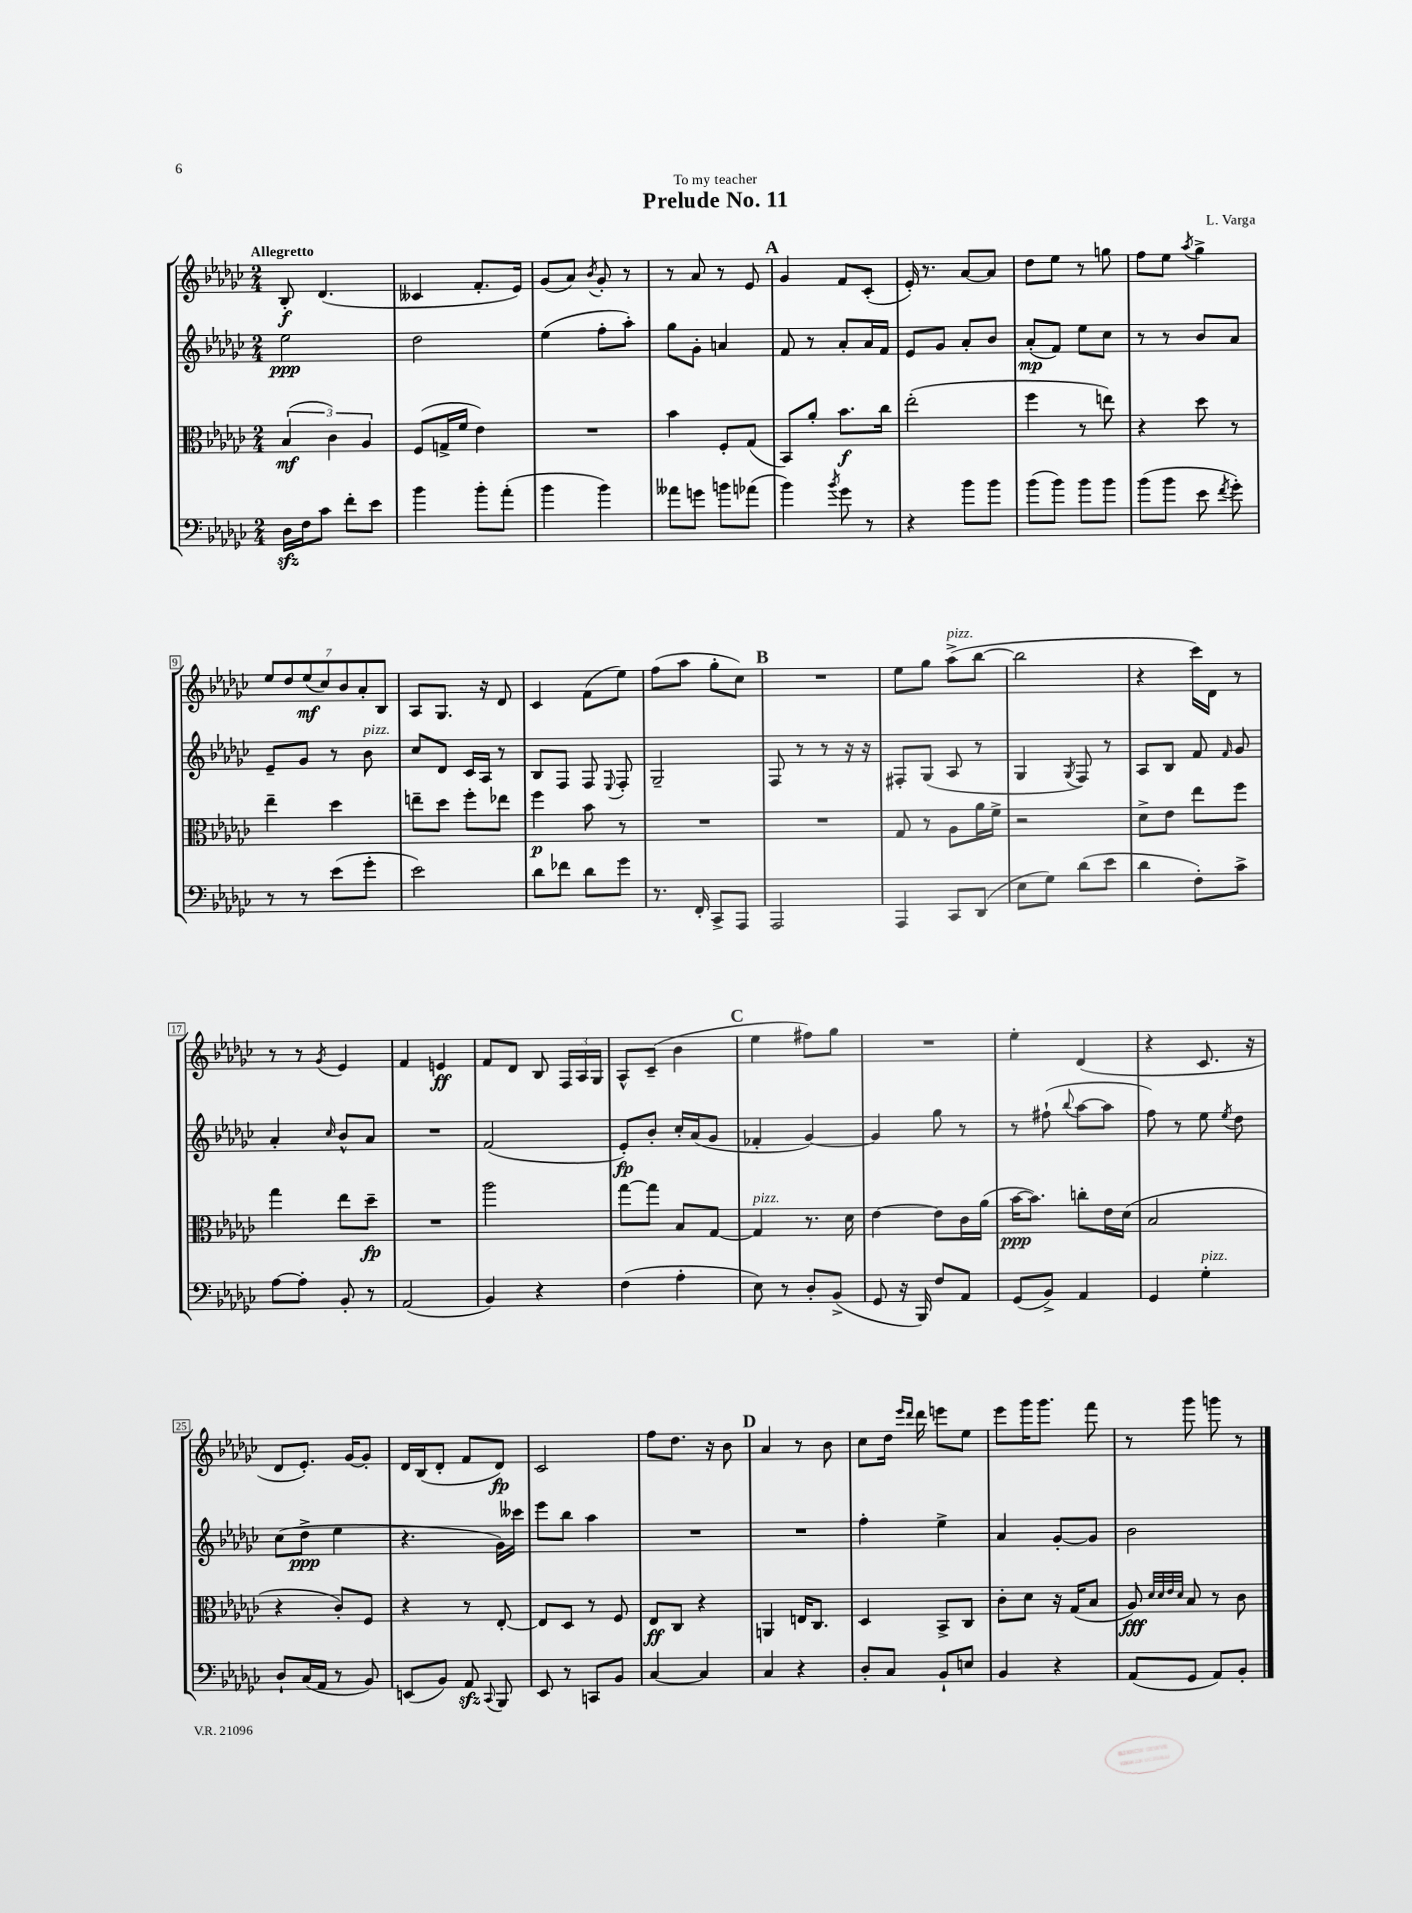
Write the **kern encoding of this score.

**kern	**kern	**kern	**kern
*staff4	*staff3	*staff2	*staff1
*clefF4	*clefC3	*clefG2	*clefG2
*k[b-e-a-d-g-c-]	*k[b-e-a-d-g-c-]	*k[b-e-a-d-g-c-]	*k[b-e-a-d-g-c-]
*M2/4	*M2/4	*M2/4	*M2/4
16D-	(6B-	2ee-	8B-'
16F	.	.	.
8c-	.	.	(4.d-
.	6c-)	.	.
8f'	.	.	.
.	6A-	.	.
8e-	.	.	.
=	=	=	=
4b-	(8F	2dd-	4c--
.	16G^	.	.
.	16f	.	.
8b-'	4e-)	.	8.f'
(8a-'	.	.	.
.	.	.	16e-)
=	=	=	=
4b-	2r	(4ee-	(8g-
.	.	.	8a-)
.	.	.	8qb-
4b-)	.	8ff'	8g-'
.	.	8aa-')	8r
=	=	=	=
8a--	4b-	8gg-	8r
8g	.	8g-'	8a-
8b	8F'	4a	8r
(8a-	(8G-	.	8e-
=	=	=	=
4b-)	8BB-)	8f	4g-
.	8a-'	8r	.
8qb-	.	.	.
8g-	8.b-	8a-'	8f
8r	.	16a-	(8c-'
.	16cc-	16f	.
=	=	=	=
4r	(2ee-'	8e-	16e-')
.	.	.	8.r
.	.	8g-	.
8b-	.	8a-'	[8a-
8b-	.	8b-	8a-]
=	=	=	=
(8b-	4ff	(8a-'	8dd-
8b-)	.	8f)	8ee-
8b-	8r	8ee-	8r
8b-	8ee)	8cc-	8gg
=	=	=	=
(8b-	4r	8r	8ff
8b-	.	8r	8ee-
.	.	.	8qaa-
8e-	8dd-	8b-	4gg-^
8qf	.	.	.
8g-')	8r	8a-	.
=	=	=	=
8r	4ee-~	8e-~	14ee-
.	.	.	14dd-
8r	.	8g-	.
.	.	.	(14ee-
.	.	.	14cc-)
(8e-	4dd-	8r	.
.	.	.	14b-
.	.	.	14a-'
8g-'	.	8b-	.
.	.	.	14B-
=	=	=	=
2e-)	8ee~	8cc-	8A-
.	8dd-	8d-	8.G-
.	8ff'	16c-	.
.	.	16A-	16r
.	8ee-	8r	8d-
=	=	=	=
8d-	4ff	8B-	4c-
8f-	.	8F	.
8d-	8b-	8F	(8f
.	.	8qqE-	.
8g-	8r	8F'	8ee-)
=	=	=	=
8.r	2r	2G-~	(8ff
.	.	.	8aa-
16FF'	.	.	.
8CC-^	.	.	8gg-'
8AAA-	.	.	8cc-)
=	=	=	=
2AAA-	2r	8F	2r
.	.	8r	.
.	.	8r	.
.	.	16r	.
.	.	16r	.
=	=	=	=
4AAA-	8G-	8F#'	8ee-
.	8r	(8G-	8gg-
8CC-	8A-	8A-	(8aa-^
(8DD-	16a-	8r	[8bb-
.	16f^	.	.
=	=	=	=
8E-	2r	4G-	2bb-]
8G-)	.	.	.
.	.	8qG-	.
(8d-	.	8F)	.
8e-	.	8r	.
=	=	=	=
4d-	8d-^	8A-	4r
.	8e-	8B-	.
8F')	8ee-	8f	16ccc-)
.	.	.	16d-
.	.	16qqf	.
8c-^	8ff	8g-	8r
=	=	=	=
[8A-	4gg-	4a-'	8r
8A-']	.	.	8r
.	.	16qqcc-	8qg-
8BB-'	8ee-	8b-^^	4e-
8r	8dd-~	8a-	.
=	=	=	=
(2AA-	2r	2r	4f
.	.	.	4e
=	=	=	=
4BB-)	2aa-	(2f	8f
.	.	.	8d-
4r	.	.	8B-
.	.	.	24F
.	.	.	24A-
.	.	.	24G-
=	=	=	=
(4F	[8gg-	8e-')	8A-^^
.	8gg-]	8b-'	(8c-~
4A-'	8B-	16cc-'	4b-
.	.	(16a-	.
.	[8G-	8g-	.
=	=	=	=
8E-)	4G-]	4f-'	4ee-
8r	.	.	.
8D-'	8.r	[4g-)	8ff#)
(8BB-^	.	.	8gg-
.	16d-	.	.
=	=	=	=
8GG-	[4e-	4g-]	2r
16r	.	.	.
16BBB-)	.	.	.
8F	8e-]	8gg-	.
8AA-	16c-	8r	.
.	(16a-	.	.
=	=	=	=
(8GG-	[16b-	8r	4ee-'
.	8.b-])	.	.
8BB-^)	.	(8ff#`	.
.	.	8qqbb-	.
4AA-	8cc'	[8aa-	(4d-
.	16e-	8aa-]	.
.	(16d-	.	.
=	=	=	=
4GG-	2B-	8ff)	4r
.	.	8r	.
4G-'	.	8ee-	8.c-
.	.	8qee-	.
.	.	8dd-	.
.	.	.	16r
=	=	=	=
8D-`	4r	(8cc-	8d-
(16C-	.	8dd-^	8.e-')
16AA-	.	.	.
8r	8c-')	4ee-	.
.	.	.	[16g-
8BB-)	8F	.	8g-']
=	=	=	=
(8EE	4r	4.r	16d-
.	.	.	(16B-
8BB-)	.	.	8d-'
8AA-	8r	.	8f
8qqCC-	.	.	.
8BBB-	[8E-'	16g-)	8d-)
.	.	16ccc--	.
=	=	=	=
8EE-	8E-]	8eee-	2c-
8r	8D-	8bb-	.
8CC	8r	4aa-	.
8BB-	8F	.	.
=	=	=	=
[4C-	8E-	2r	8ff
.	8C-	.	8.dd-
4C-]	4r	.	.
.	.	.	16r
.	.	.	8b-
=	=	=	=
4C-	4AA	2r	4a-
4r	16E	.	8r
.	8.C-	.	.
.	.	.	8b-
=	=	=	=
8D-'	4D-	4ff'	8cc-
8C-	.	.	16dd-
.	.	.	16qqeee-
.	.	.	16qqddd-
.	.	.	16ddd-
8BB-`	8BB-^	4ee-^	8eee
8E	8C-	.	8ee-
=	=	=	=
4BB-	8c-'	4a-	8eee-
.	8d-	.	16ggg-
.	.	.	8.ggg-
4r	16r	[8g-'	.
.	(16G-	.	.
.	8B-	8g-]	8fff
=	=	=	=
(8AA-	8A-)	2b-	8r
.	32qqd-	.	.
.	32qqd-	.	.
.	32qqe-	.	.
.	32qqd-	.	.
8GG-	8B-	.	8ggg-
8AA-)	8r	.	8ggg
8BB-'	8c-	.	8r
==	==	==	==
*-	*-	*-	*-
